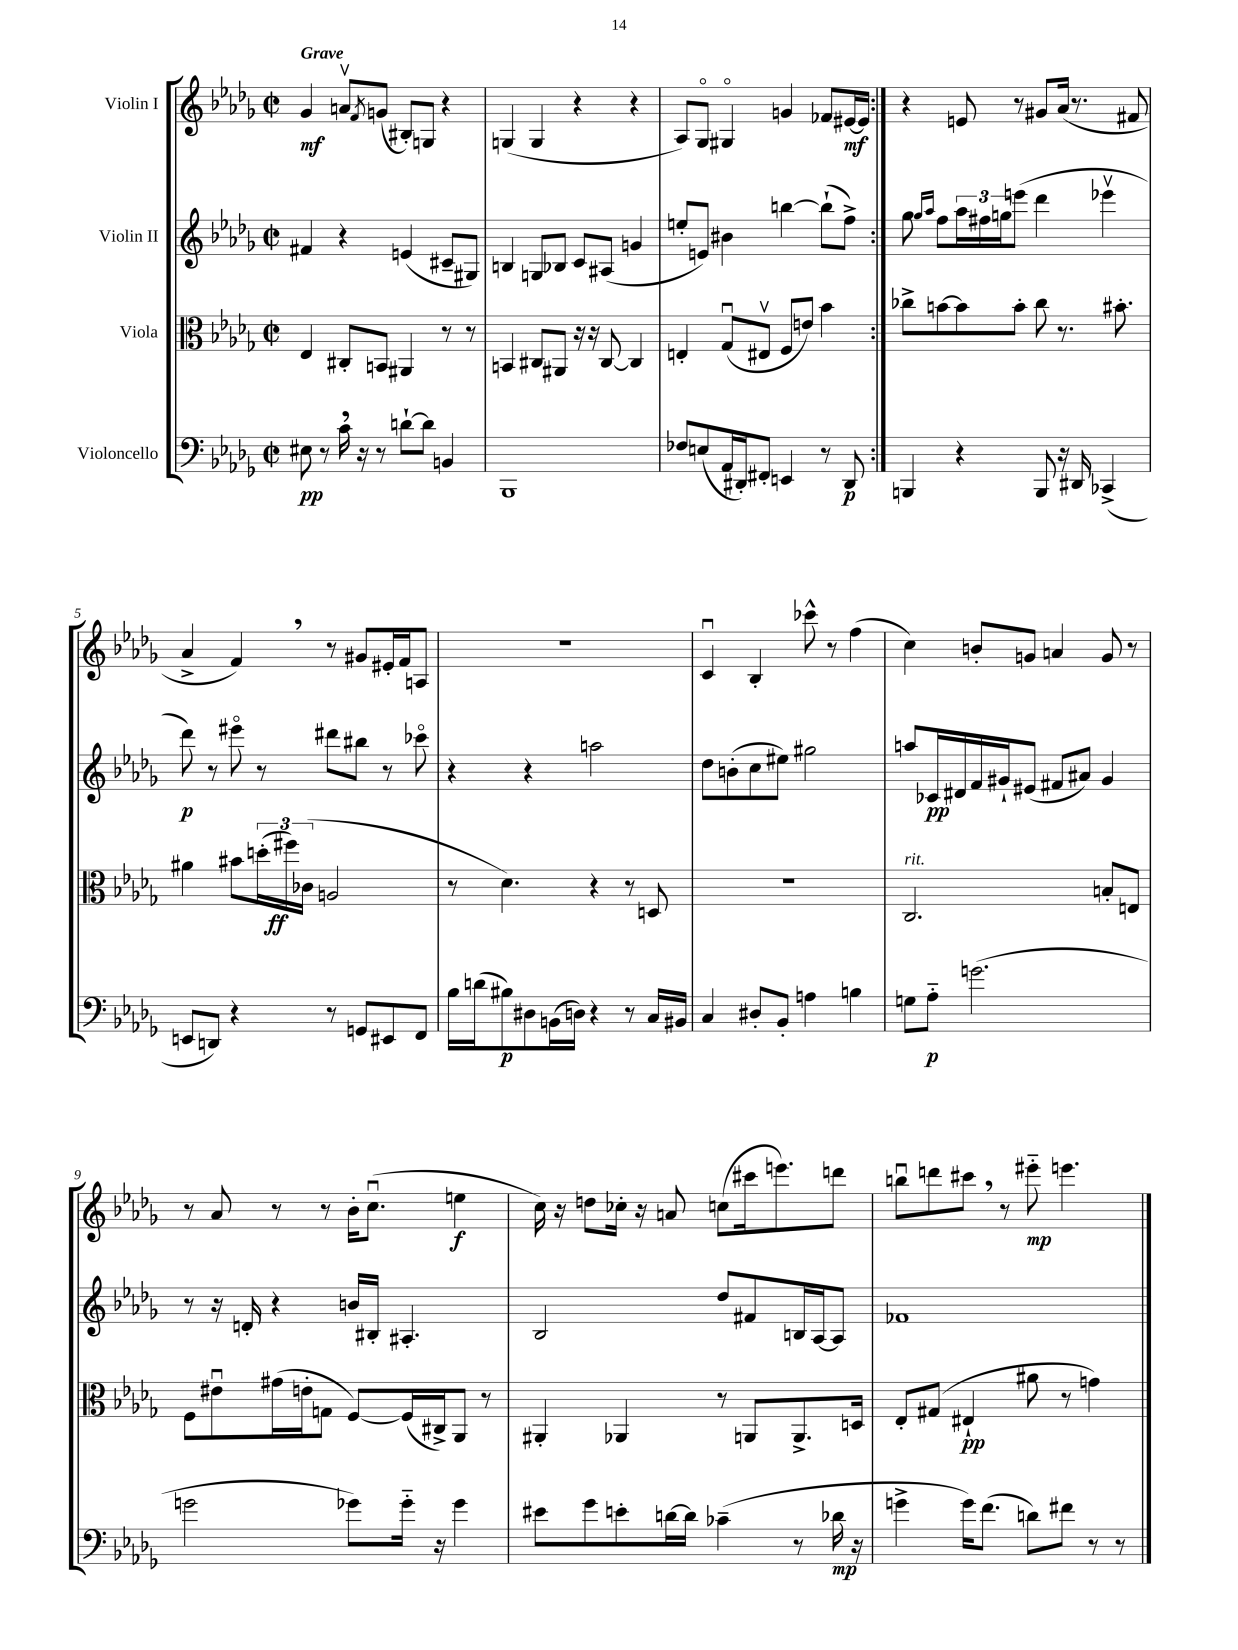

**kern	**kern	**kern	**kern
*staff4	*staff3	*staff2	*staff1
*clefF4	*clefC3	*clefG2	*clefG2
*k[b-e-a-d-g-]	*k[b-e-a-d-g-]	*k[b-e-a-d-g-]	*k[b-e-a-d-g-]
*M2/2	*M2/2	*M2/2	*M2/2
*met(c|)	*met(c|)	*met(c|)	*met(c|)
8E#	4E-	4f#	4g-
8r	.	.	.
16c	8C#'	4r	8av
16r	.	.	.
.	.	.	8qf
8r	8BB	.	(8g
[8d`	4AA#	(4e	8B#')
8d]	.	.	8G
4BB	8r	8c#~	4r
.	8r	8G#)	.
=	=	=	=
1BBB-	4BB	4B	(4G
.	8C#	8G	4G
.	8AA#	8B-	.
.	16r	8c	4r
.	16r	.	.
.	[8C#	(8A#	.
.	4C#]	4g	4r
=	=	=	=
8F-	4E'	8ee'	8A-)
(8E	.	8e)	8G-o
16AA-	(8G-u	4b#	4G#o
16DD#')	.	.	.
8FF#'	8E#v	.	.
4EE	8F	[4bb	4g
.	8e)	.	.
8r	4b-	(8bb`]	8f-
8DD#	.	8ff^)	[16e#
.	.	.	16e#]
=:|!	=:|!	=:|!	=:|!
4BBB	8cc-^	8gg-	4r
.	.	16qqgg-	.
.	.	16qqaa-	.
.	[8b	8ff	.
4r	8b]	24aa-	8e
.	.	24ff#	.
.	.	24gg	.
.	8b'	(8eee	8r
8BBB	8cc-	4ddd-	8g#
16r	8.r	.	(16a-
16DD#	.	.	8.r
(4CC-^	.	4eee-v	.
.	8.b#'	.	.
.	.	.	8f#
=	=	=	=
8EE	4a#	8ddd-)	4a-^
8DD)	.	8r	.
4r	8b#	8eee#o	4f)
.	(24dd'	8r	.
.	24ff#)	.	.
.	(24c-	.	.
8r	2A	8ddd#	8r
8GG	.	8bb#	8g#
8EE#	.	8r	16e#'
.	.	.	16f
8FF	.	8ccc-o	8A
=	=	=	=
16B-	8r	4r	1r
(16d	.	.	.
8B#)	4.d-)	.	.
8D#	.	4r	.
(16BB	.	.	.
16D)	.	.	.
4r	4r	2aa	.
8r	8r	.	.
16C	8D	.	.
16BB#	.	.	.
=	=	=	=
4C	1r	8dd-	4cu
.	.	(8b'	.
8D#'	.	8cc	4B-'
8BB-'	.	8ee#)	.
4A	.	2gg#	8ccc-^^
.	.	.	8r
4B	.	.	(4ff
=	=	=	=
8G	2.C	8aa	4cc)
8A-'~	.	16c-	.
.	.	16d#	.
(2.g	.	16f	8b'
.	.	16g#`	.
.	.	(8e#	8g
.	.	8f#	4a
.	.	8a#)	.
.	8B'	4g#	8g
.	8E	.	8r
=	=	=	=
2g	8F	8r	8r
.	8e#u	16r	8a-
.	.	16d'	.
.	(16g#	4r	8r
.	16e'	.	.
.	8G	.	8r
8g-)	[8F)	16b	16b-'
.	.	16B#'	(8.ccu
16g-'~	(16F]	4.A#'	.
16r	16C#^)	.	.
4g-	8AA-	.	4ee
.	8r	.	.
=	=	=	=
8e#	4AA#'	2B-	16cc)
.	.	.	16r
8g-	.	.	8dd
8e'	4AA-	.	16cc-'
.	.	.	16r
[16d	.	.	8a
16d]	.	.	.
(4c-~	8r	8dd-	(8cc
.	8AA	8f#	16ccc#
.	.	.	8.eee)
8r	8.AA^	16B	.
.	.	[16A-	.
16d-	.	8A-]	8ddd
16r	16D	.	.
=	=	=	=
4g^	8E-'	1f-	8bbu
.	(8G#	.	8ddd
16g)	4E#`	.	8ccc#
(8.f	.	.	.
.	.	.	8r
8d)	8a#	.	8eee#'~
8f#	8r	.	4.eee
8r	4g)	.	.
8r	.	.	.
==	==	==	==
*-	*-	*-	*-
